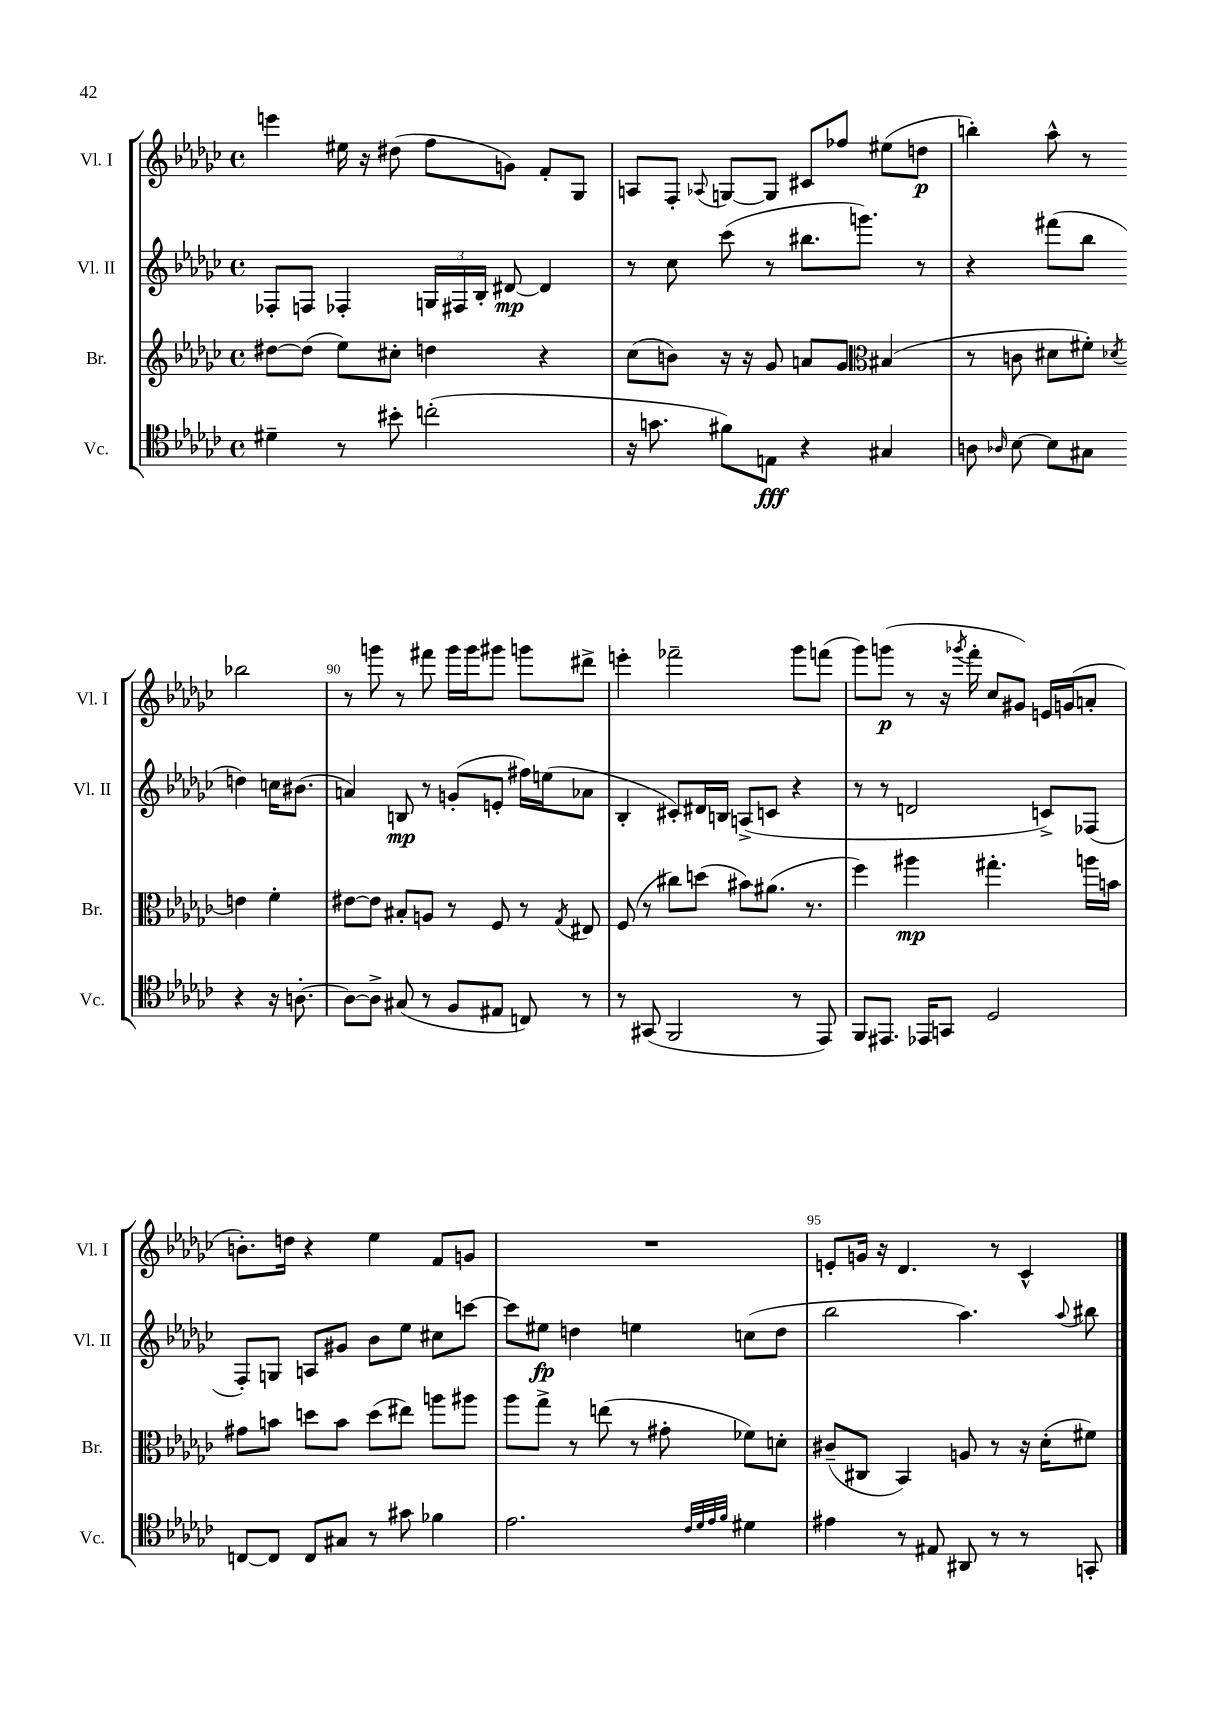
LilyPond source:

<<
\new StaffGroup <<
\new Staff = "s0" \with { instrumentName = "Vl. I" shortInstrumentName = "Vl. I" } {
    \clef treble \key ges \major \defaultTimeSignature \time 4/4
    \autoBeamOff e'''4 eis''16 r16 dis''8( f''8[ g'8]) f'8[-. ges8] |
    a8[ f8]-. \appoggiatura { aes8 } g8[~ g8] cis'8[ fes''8] eis''8[( d''8]\p |
    b''4-.) aes''8-^ r8 bes''2 |
    r8 g'''8 r8 fis'''8 g'''16[ g'''16 gis'''8] g'''8[ dis'''8]-> |
    e'''4-. fes'''2-- ges'''8[ f'''8]( |
    ges'''8[) g'''8]\p( r8 r16 \acciaccatura { ges'''8 } f'''16-. ces''8[ gis'8]) e'16[ g'16( a'8]-. |
    b'8.[-.) d''16] r4 ees''4 f'8[ g'8] |
    R1 |
    e'8[-. g'16] r16 des'4. r8 ces'4-^ \bar "|." |
}
\new Staff = "s1" \with { instrumentName = "Vl. II" shortInstrumentName = "Vl. II" } {
    \clef treble \key ges \major \defaultTimeSignature \time 4/4
    \autoBeamOff fes8[-. f8] fes4-. \tuplet 3/2 { g16[ fis16 bes16]-. } dis'8~\mp dis'4 |
    r8 ces''8 ces'''8( r8 bis''8.[ g'''8.]) r8 |
    r4 fis'''8[( bes''8] d''4) c''16[ bis'8.]( |
    a'4) b8\mp r8 g'8[-.( e'8]-. fis''16[) e''16( aes'8] |
    bes4-. cis'8[-.) dis'16 b16] a8[->( c'8] r4 |
    r8 r8 d'2 c'8[->) fes8]( |
    f8[-.) g8] a8[ gis'8] bes'8[ ees''8] cis''8[ c'''8]~ |
    c'''8[ eis''8]\fp d''4 e''4 c''8[( d''8] |
    bes''2 aes''4.) \appoggiatura { aes''8 } bis''8 \bar "|." |
}
\new Staff = "s2" \with { instrumentName = "Br." shortInstrumentName = "Br." } {
    \clef treble \key ges \major \defaultTimeSignature \time 4/4
    \autoBeamOff dis''8[~ dis''8]( ees''8[) cis''8]-. d''4 r4 |
    ces''8[( b'8]) r16 r16 ges'8 a'8[ ges'8] \clef alto bis4( |
    r8 c'8 dis'8[ fis'8]-.) \acciaccatura { des'8 } e'4 fis'4-. |
    eis'8[~ eis'8] bis8[-. a8] r8 f8 r8 \acciaccatura { ges8 } eis8 |
    f8( r8 cis''8[) d''8]( bis'8[) ais'8.]( r8. |
    f''4) ais''4\mp gis''4.-. a''16[ b'16] |
    gis'8[ b'8] d''8[ b'8] d''8[( eis''8]) a''8[ ais''8] |
    aes''8[ ges''8]-> r8 e''8( r8 gis'8-. fes'8[) d'8]-. |
    cis'8[--( cis8] bes,4) a8 r8 r16 des'16[-.( fis'8]) \bar "|." |
}
\new Staff = "s3" \with { instrumentName = "Vc." shortInstrumentName = "Vc." } {
    \clef tenor \key ges \major \defaultTimeSignature \time 4/4
    \autoBeamOff dis'4-- r8 bis'8-. c''2-.( |
    r16 g'8. fis'8[) e8]\fff r4 gis4 |
    a8 \grace { aes16 } bes8~ bes8[ gis8] r4 r16 a8.~-. |
    a8[~ a8]-> gis8( r8 f8[ eis8] c8) r8 |
    r8 gis,8( f,2 r8 ees,8) |
    f,8[ eis,8.] ees,16[ g,8] des2 |
    c8[~ c8] c8[ gis8] r8 gis'8 fes'4 |
    ees'2. \grace { ces'32[ des'32 ees'32 f'32] } dis'4 |
    eis'4 r8 eis8 ais,8 r8 r8 g,8-. \bar "|." |
}
>>
>>
\layout { \context { \Score currentBarNumber = #87 \override BarNumber.break-visibility = ##(#f #t #t) barNumberVisibility = #(every-nth-bar-number-visible 5) } }
